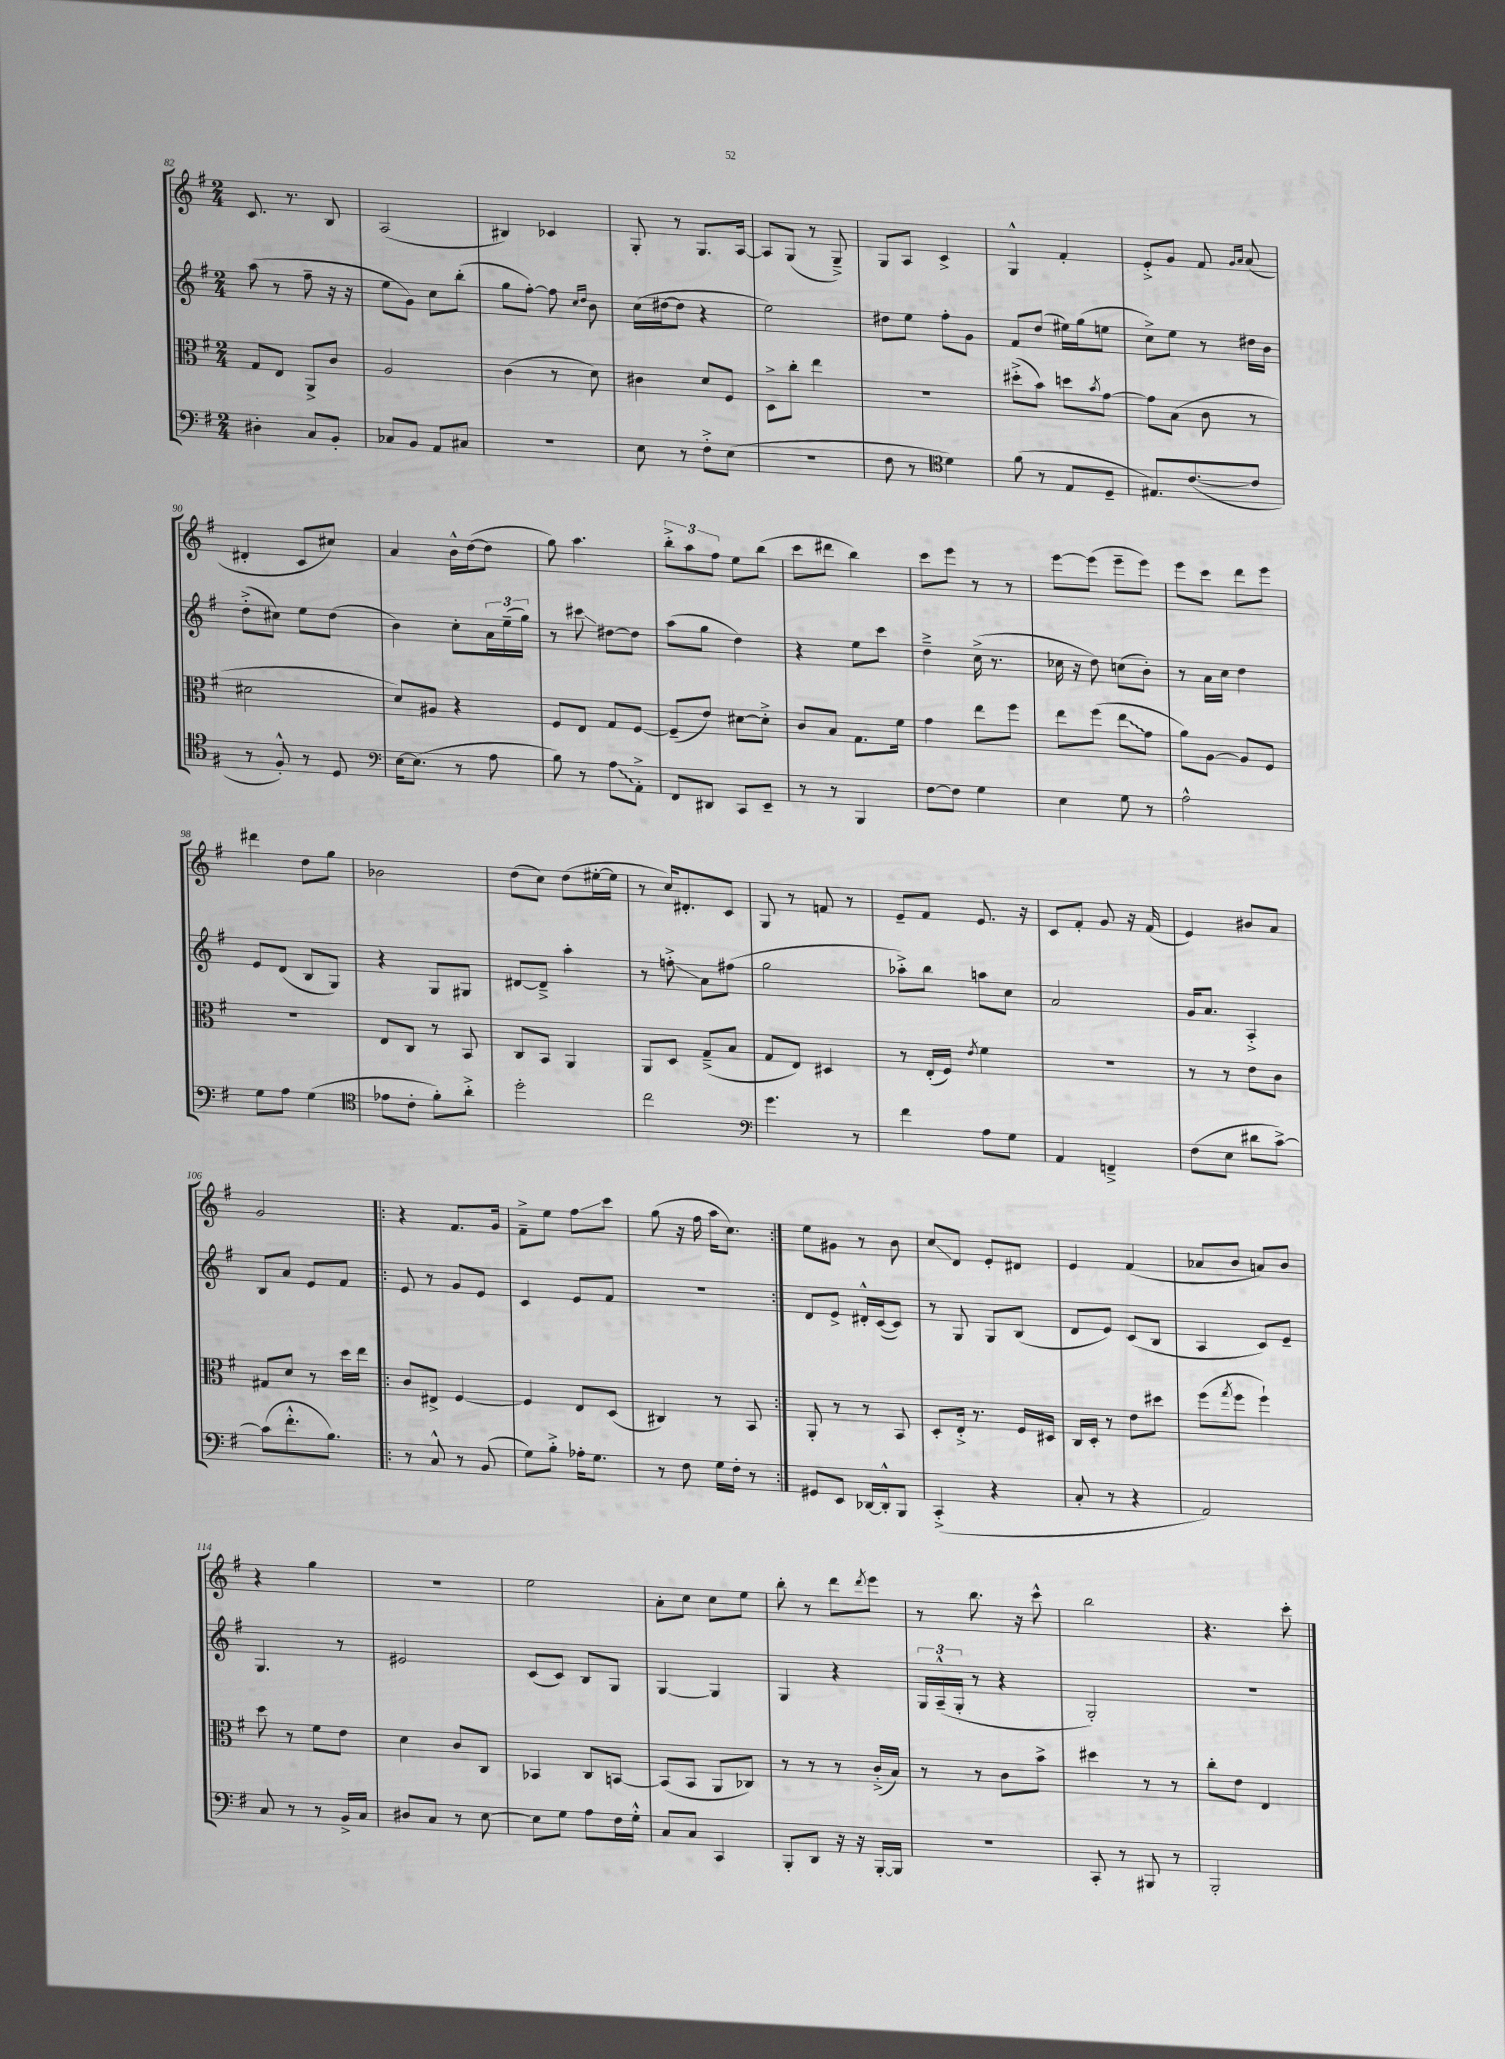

**kern	**kern	**kern	**kern
*staff4	*staff3	*staff2	*staff1
*clefF4	*clefC3	*clefG2	*clefG2
*k[f#]	*k[f#]	*k[f#]	*k[f#]
*M2/4	*M2/4	*M2/4	*M2/4
4D#'	8G	(8aa	8.c
.	8E	8r	.
.	.	.	8.r
8C	8AA^	8ff#~	.
8BB'	8c	16r	8B
.	.	16r	.
=	=	=	=
8C-	2A	8ee	(2A
8BB	.	8g)	.
8AA	.	8cc	.
8C#	.	(8bb'	.
=	=	=	=
2r	(4c	8gg	4B#)
.	.	[8ff#')	.
.	8r	8ff#]	4c-
.	.	16qqcc	.
.	.	16qqdd	.
.	8d)	8b	.
=	=	=	=
8E	4c#	(16cc	8G'
.	.	[16dd#	.
8r	.	8dd#]	8r
8F#'^	8d	4r	8.G
(8E	8F#	.	.
.	.	.	[16A
=	=	=	=
2r	8D^	2ee)	8A]
.	8cc'	.	(8G
.	4ee	.	8r
.	.	.	8G~^)
=	=	=	=
8F#	2r	8dd#	8G
8r	.	8ee	8A
*clefC4	*	*	*
4d)	.	8ff#'	4c^
.	.	8g	.
=	=	=	=
(8f#	(8dd#'^	8f#	4G^^
8r	8b)	(8dd	.
8E	8dd	16ee#)	4f#'
.	.	(16gg	.
.	8qb	.	.
8D~	[8g	8ee	.
=	=	=	=
8.E#)	8g]	8cc^)	8e'^
.	(8B	8ee	8g
([8.c	.	.	.
.	8c	8r	8f#
.	.	.	16qqg
.	.	.	16qqa
8c]	8r	16dd#	(8a
.	.	16b	.
=	=	=	=
8r	2d#	(8dd'^	4d#'
8F#'^^)	.	8cc#)	.
8r	.	8ee	8c
8D	.	(8dd	8cc#)
=	=	=	=
*clefF4	*	*	*
[16E	8d)	4b)	4a
(8.E]	.	.	.
.	8A#	.	.
8r	4r	8cc'	16b^^
.	.	.	([16dd
8A	.	24a	8dd]
.	.	(24ee~	.
.	.	24gg)	.
=	=	=	=
8B)	8F#	8r	8gg)
8r	8E	8ccc#	4.aa
8A	8G	[8dd#	.
8AA'^	[8F#	8dd#]	.
=	=	=	=
8FF#	(8F#~]	(8aa	12bb'^
.	.	.	12aa
8DD#	8e)	8gg	.
.	.	.	12ff#
8CC	[8d#	4dd)	8ee
8EE~	8d#'^]	.	(8bb
=	=	=	=
8r	8c	4r	8ccc
8r	8B	.	8ddd#
4BBB	8.G	8ee	4bb)
.	.	8ccc	.
.	16f#	.	.
=	=	=	=
[8F#	4g	4dd~^	8ccc
8F#]	.	.	8eee
4G	8ee	(16cc^	8r
.	.	8.r	.
.	8ff#	.	8r
=	=	=	=
4E	8ee	16cc-	[8eee
.	.	16r	.
.	(8ff#	8dd)	(8eee]
8G	8ee	(8cc	8eee~
8r	8g	8b')	8eee)
=	=	=	=
2A^^	8a)	8r	8eee
.	[8A	16a	8ccc
.	.	16cc	.
.	8A]	4dd	8ddd
.	8F#	.	8eee
=	=	=	=
8G	2r	8e	4ddd#
8A	.	(8d	.
(4G	.	8B	8dd
.	.	8G)	8gg
=	=	=	=
*clefC4	*	*	*
8e-	8E	4r	2b-
8c'	8C	.	.
8f#')	8r	8G	.
8a'^	8BB	8G#	.
=	=	=	=
2dd'	8C	[8d#	(8dd
.	8BB	8d#~^]	8cc)
.	4AA	4aa'	(8dd
.	.	.	[16ee#'
.	.	.	16ee#]
=	=	=	=
2cc	8AA	8r	8r
.	8D	8ff'^	16cc)
.	.	.	8.d#'
.	(8G~^	8a	.
.	8B	(8ff#	8c
=	=	=	=
*clefF4	*	*	*
4.g	8G	2gg	8G
.	8E)	.	8r
.	4D#	.	8f
8r	.	.	8r
=	=	=	=
4f#	8r	8aa-'^)	8e~
.	(16E'	8bb	8f#
.	16F#)	.	.
.	8qe	.	.
8A	4f#	8aa	8.e
8G	.	8cc	.
.	.	.	16r
=	=	=	=
4AA	2r	2a	8c
.	.	.	8f#'
4FF~^	.	.	8g
.	.	.	16r
.	.	.	(16f#
=	=	=	=
(8F#	8r	16g	4e)
.	.	8.a	.
8E	8r	.	.
8d#	8e	4A'^	8b#
[8c^)	8c	.	8a
=	=	=	=
(8c]	8G#	8B	2g
8.f#'^^	8d	8a	.
.	8r	8e	.
8.B)	.	.	.
.	16dd	8f#	.
.	16ee	.	.
=!|:	=!|:	=!|:	=!|:
8r	8c	8e	4r
8C^^	8E#^	8r	.
8r	[4F#	8g	8.f#
(8BB	.	8e	.
.	.	.	16g
=	=	=	=
8G)	4F#]	4c	8f#~^
8B'^	.	.	8ee
16A-'	8E	8e	8ff#
8.G	.	.	.
.	(8D	8f#	8ccc
=	=	=	=
8r	4C#)	2r	(8gg
8F#	.	.	16r
.	.	.	16ff#
16G	8r	.	16aa
16F#'	.	.	8.cc)
8r	8BB	.	.
=:|!	=:|!	=:|!	=:|!
8GG#	8AA'	8d	8ee
8EE	8r	8e^	8g#
[16DD-	8r	16d#'^^	8r
16DD-'^^]	.	([16c	.
8BBB	8BB	8c])	8b
=	=	=	=
(4CC'^	8D'	8r	8cc
.	16E'^	8G	8d
.	8.r	.	.
4r	.	8G	8e'
.	16F#	(8B	8d#
.	16D#	.	.
=	=	=	=
8C'	16C	8d	4e
.	16D'	.	.
8r	8r	8e)	.
4r	8e	(8c	(4f#
.	8dd#	8B	.
=	=	=	=
2AA)	(8ff#	4A	8a-
.	8qgg	.	.
.	8ff#	.	8b
.	4ff#`)	8c)	8a)
.	.	8e~	8b
=	=	=	=
8C	8dd	4.G	4r
8r	8r	.	.
8r	8f#	.	4gg
16BB^	8e	8r	.
16C	.	.	.
=	=	=	=
8D#	4d	2e#	2r
8C	.	.	.
8r	8c	.	.
[8E	8C	.	.
=	=	=	=
8E]	4BB-	(8c	2ee
8G	.	8c)	.
8A	8C	8B	.
16F#	[8BB	8G	.
16G'^^	.	.	.
=	=	=	=
8C	(8BB]	[4G	8a'
8C	8BB	.	8cc
4CC	8AA	4G]	8cc
.	8C-)	.	8ee
=	=	=	=
8BBB'	8r	4G	8bb'
8DD	8r	.	8r
16r	8r	4r	8ddd
16r	.	.	.
.	.	.	8qddd
[16BBB'	(16c'^	.	8eee
16BBB]	16B)	.	.
=	=	=	=
2r	8r	24G	8r
.	.	(24A~^^	.
.	.	24G'	.
.	8r	8r	8.bb
.	8c	4r	.
.	.	.	16r
.	8b^	.	8ccc^^
=	=	=	=
8CC'	4dd#	2G')	2bb
8r	.	.	.
8BBB#	8r	.	.
8r	8r	.	.
=	=	=	=
2BBB'	8cc'	2r	4.r
.	8e	.	.
.	4E	.	.
.	.	.	8ccc'
==	==	==	==
*-	*-	*-	*-
